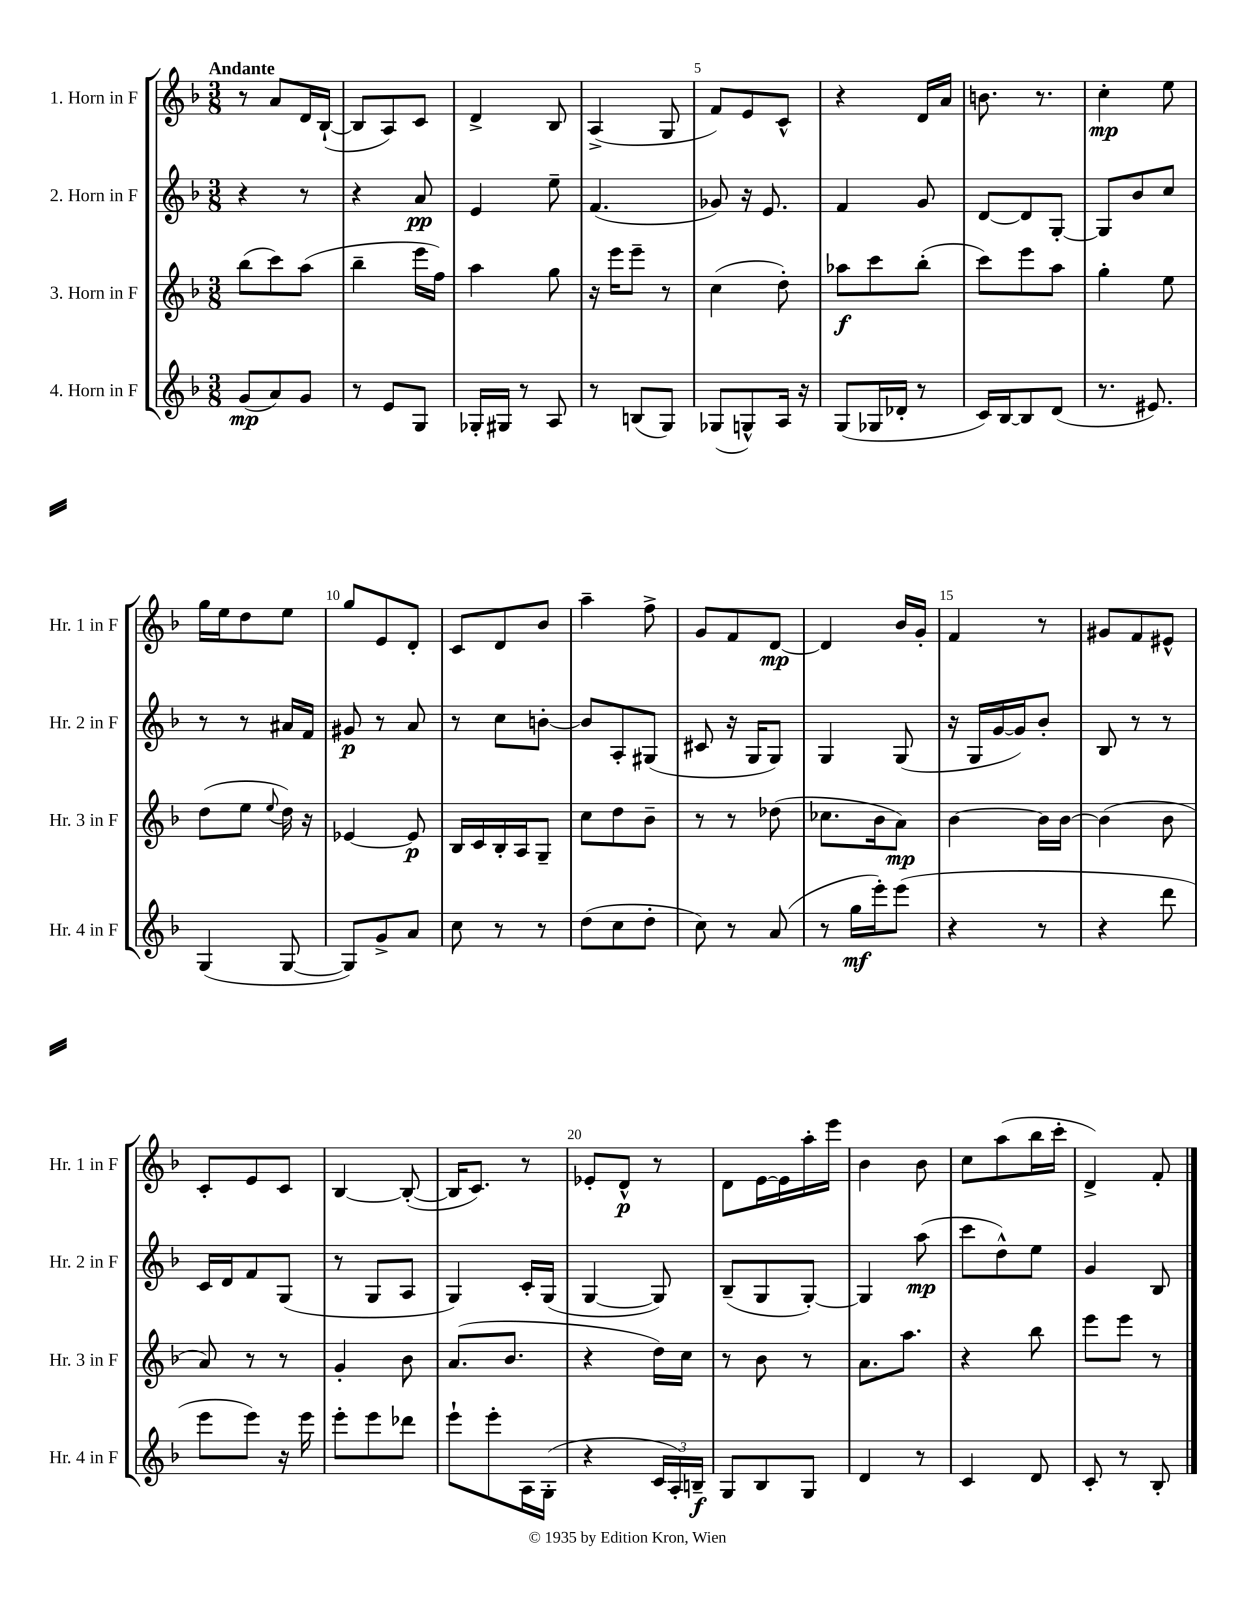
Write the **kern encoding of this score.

**kern	**dynam	**kern	**dynam	**kern	**dynam	**kern	**dynam
*part4	*part4	*part3	*part3	*part2	*part2	*part1	*part1
*staff4	*staff4	*staff3	*staff3	*staff2	*staff2	*staff1	*staff1
*I"4. Horn in F	*	*I"3. Horn in F	*	*I"2. Horn in F	*	*I"1. Horn in F	*
*I'Hr. 4 in F	*	*I'Hr. 3 in F	*	*I'Hr. 2 in F	*	*I'Hr. 1 in F	*
*clefG2	*	*clefG2	*	*clefG2	*	*clefG2	*
*k[b-]	*	*k[b-]	*	*k[b-]	*	*k[b-]	*
*M3/8	*	*M3/8	*	*M3/8	*	*M3/8	*
=1	=1	=1	=1	=1	=1	=1	=1
!	!	!	!	!	!	!LO:TX:a:B:t=Andante	!
(8g/L	mp	(8bb-\L	.	4r	.	8r	.
8a/)	.	8ccc\)	.	.	.	8a/L	.
8g/J	.	(8aa\J	.	8r	.	16d/L	.
.	.	.	.	.	.	([16B-`/JJ	.
=2	=2	=2	=2	=2	=2	=2	=2
8r	.	4bb-~\	.	4r	.	8B-/L]	.
8e/L	.	.	.	.	.	8A/)	.
8G/J	.	16eee\LL	.	8a/	pp	8c/J	.
.	.	16ff\JJ)	.	.	.	.	.
=3	=3	=3	=3	=3	=3	=3	=3
16G-X'/LL	.	4aa\	.	4e/	.	4d^/	.
16G#X/JJ	.	.	.	.	.	.	.
8r	.	.	.	.	.	.	.
8A/	.	8gg\	.	8ee~\	.	8B-/	.
=4	=4	=4	=4	=4	=4	=4	=4
8r	.	16r	.	(4.f/	.	(4A^/	.
.	.	16eee\KL	.	.	.	.	.
(8Bn/L	.	8eee~\J	.	.	.	.	.
8G/J)	.	8r	.	.	.	8G/	.
=5	=5	=5	=5	=5	=5	=5	=5
(8G-X/L	.	(4cc\	.	8g-X/)	.	8f/L)	.
8Gn^^/)	.	.	.	16r	.	8e/	.
.	.	.	.	8.e/	.	.	.
16A/Jk	.	8dd'\)	.	.	.	8c^^/J	.
16r	.	.	.	.	.	.	.
=6	=6	=6	=6	=6	=6	=6	=6
(8G/L	.	8aa-X\L	f	4f/	.	4r	.
16G-X/L	.	8ccc\	.	.	.	.	.
16d-X'/JJ	.	.	.	.	.	.	.
8r	.	(8bb-'\J	.	8g/	.	16d/LL	.
.	.	.	.	.	.	16a/JJ	.
=7	=7	=7	=7	=7	=7	=7	=7
16c/LL)	.	8ccc\L)	.	[8d/L	.	8.bn\	.
[16B-/J	.	.	.	.	.	.	.
8B-/]	.	8eee\	.	8d/]	.	.	.
.	.	.	.	.	.	8.r	.
(8d/J	.	8aa\J	.	[8G'/J	.	.	.
=8	=8	=8	=8	=8	=8	=8	=8
8.r	.	4gg'\	.	8G/L]	.	4cc'\	mp
.	.	.	.	8b-/	.	.	.
8.e#X/)	.	.	.	.	.	.	.
.	.	8ee\	.	8cc/J	.	8ee\	.
!!LO:LB:g=z
=9	=9	=9	=9	=9	=9	=9	=9
(4G/	.	(8dd\L	.	8r	.	16gg\LL	.
.	.	.	.	.	.	16ee\J	.
.	.	8ee\J	.	8r	.	8dd\	.
.	.	8qqee/	.	.	.	.	.
[8G/	.	16dd\)	.	16a#X/LL	.	8ee\J	.
.	.	16r	.	16f/JJ	.	.	.
=10	=10	=10	=10	=10	=10	=10	=10
8G/L])	.	[4e-X/	.	8g#X/	p	8gg/L	.
8g^/	.	.	.	8r	.	8e/	.
8a/J	.	8e-/]	p	8a/	.	8d'/J	.
=11	=11	=11	=11	=11	=11	=11	=11
8cc\	.	16B-/LL	.	8r	.	8c/L	.
.	.	16c/	.	.	.	.	.
8r	.	16B-'/	.	8cc\L	.	8d/	.
.	.	16A/J	.	.	.	.	.
8r	.	8G~/J	.	[8bn'\J	.	8b-/J	.
=12	=12	=12	=12	=12	=12	=12	=12
(8dd\L	.	8cc\L	.	8b/L]	.	4aa~\	.
8cc\	.	8dd\	.	8A'/	.	.	.
8dd'\J	.	8b-~\J	.	(8G#X/J	.	8ff^\	.
=13	=13	=13	=13	=13	=13	=13	=13
8cc\)	.	8r	.	8c#X/	.	8g/L	.
8r	.	8r	.	16r	.	8f/	.
.	.	.	.	16G/KL	.	.	.
(8a/	.	(8dd-X\	.	8G/J)	.	[8d/J	mp
=14	=14	=14	=14	=14	=14	=14	=14
8r	.	8.cc-X\L	.	4G/	.	4d/]	.
16gg\LL	mf	.	.	.	.	.	.
16eee'\J)	.	16b-\k	.	.	.	.	.
(8eee\J	.	8a\J)	mp	(8G/	.	16b-/LL	.
.	.	.	.	.	.	16g'/JJ	.
=15	=15	=15	=15	=15	=15	=15	=15
4r	.	[4b-\	.	16r	.	4f/	.
.	.	.	.	16G/LL	.	.	.
.	.	.	.	[16g/	.	.	.
.	.	.	.	16g/J])	.	.	.
8r	.	16b-\LL]	.	8b-'/J	.	8r	.
.	.	[16b-\JJ	.	.	.	.	.
=16	=16	=16	=16	=16	=16	=16	=16
4r	.	(4b-\]	.	8B-/	.	8g#X/L	.
.	.	.	.	8r	.	8f/	.
8ddd\	.	8b-\	.	8r	.	8e#X^^/J	.
!!LO:LB:g=z
=17	=17	=17	=17	=17	=17	=17	=17
8eee\L	.	8a/)	.	16c/LL	.	8c'/L	.
.	.	.	.	16d/J	.	.	.
8eee\J)	.	8r	.	8f/	.	8e/	.
16r	.	8r	.	(8G/J	.	8c/J	.
16eee\	.	.	.	.	.	.	.
=18	=18	=18	=18	=18	=18	=18	=18
8eee'\L	.	4g'/	.	8r	.	[4B-/	.
8eee\	.	.	.	8G/L	.	.	.
8ddd-X\J	.	8b-\	.	8A/J	.	(8B-'/_	.
=19	=19	=19	=19	=19	=19	=19	=19
8eee`\L	.	(8.a/L	.	4G/)	.	16B-/KL]	.
.	.	.	.	.	.	8.c/J)	.
8eee'\	.	.	.	.	.	.	.
.	.	8.b-/J	.	.	.	.	.
16A\L	.	.	.	16c'/LL	.	8r	.
(16G'\JJ	.	.	.	(16G/JJ	.	.	.
=20	=20	=20	=20	=20	=20	=20	=20
4r	.	4r	.	[4G/	.	8e-X'/L	.
.	.	.	.	.	.	8d^^/J	p
24c/LL	.	16dd\LL)	.	8G/])	.	8r	.
24A'/)	.	.	.	.	.	.	.
.	.	16cc\JJ	.	.	.	.	.
24Bn~/JJ	f	.	.	.	.	.	.
=21	=21	=21	=21	=21	=21	=21	=21
8G/L	.	8r	.	(8B-~/L	.	8d\L	.
8B-/	.	8b-\	.	8G/	.	[16e\L	.
.	.	.	.	.	.	16e\]	.
8G/J	.	8r	.	[8G'/J)	.	16aa'\	.
.	.	.	.	.	.	16eee\JJ	.
=22	=22	=22	=22	=22	=22	=22	=22
4d/	.	8.a\L	.	4G/]	.	4b-\	.
.	.	8.aa\J	.	.	.	.	.
8r	.	.	.	(8aa\	mp	8b-\	.
=23	=23	=23	=23	=23	=23	=23	=23
4c/	.	4r	.	8ccc\L	.	8cc\L	.
.	.	.	.	8dd^^\)	.	(8aa\	.
8d/	.	8bb-\	.	8ee\J	.	16bb-\L	.
.	.	.	.	.	.	16ccc'\JJ	.
=24	=24	=24	=24	=24	=24	=24	=24
8c'/	.	8eee\L	.	4g/	.	4d^/)	.
8r	.	8eee\J	.	.	.	.	.
8B-'/	.	8r	.	8B-/	.	8f'/	.
==	==	==	==	==	==	==	==
*-	*-	*-	*-	*-	*-	*-	*-
